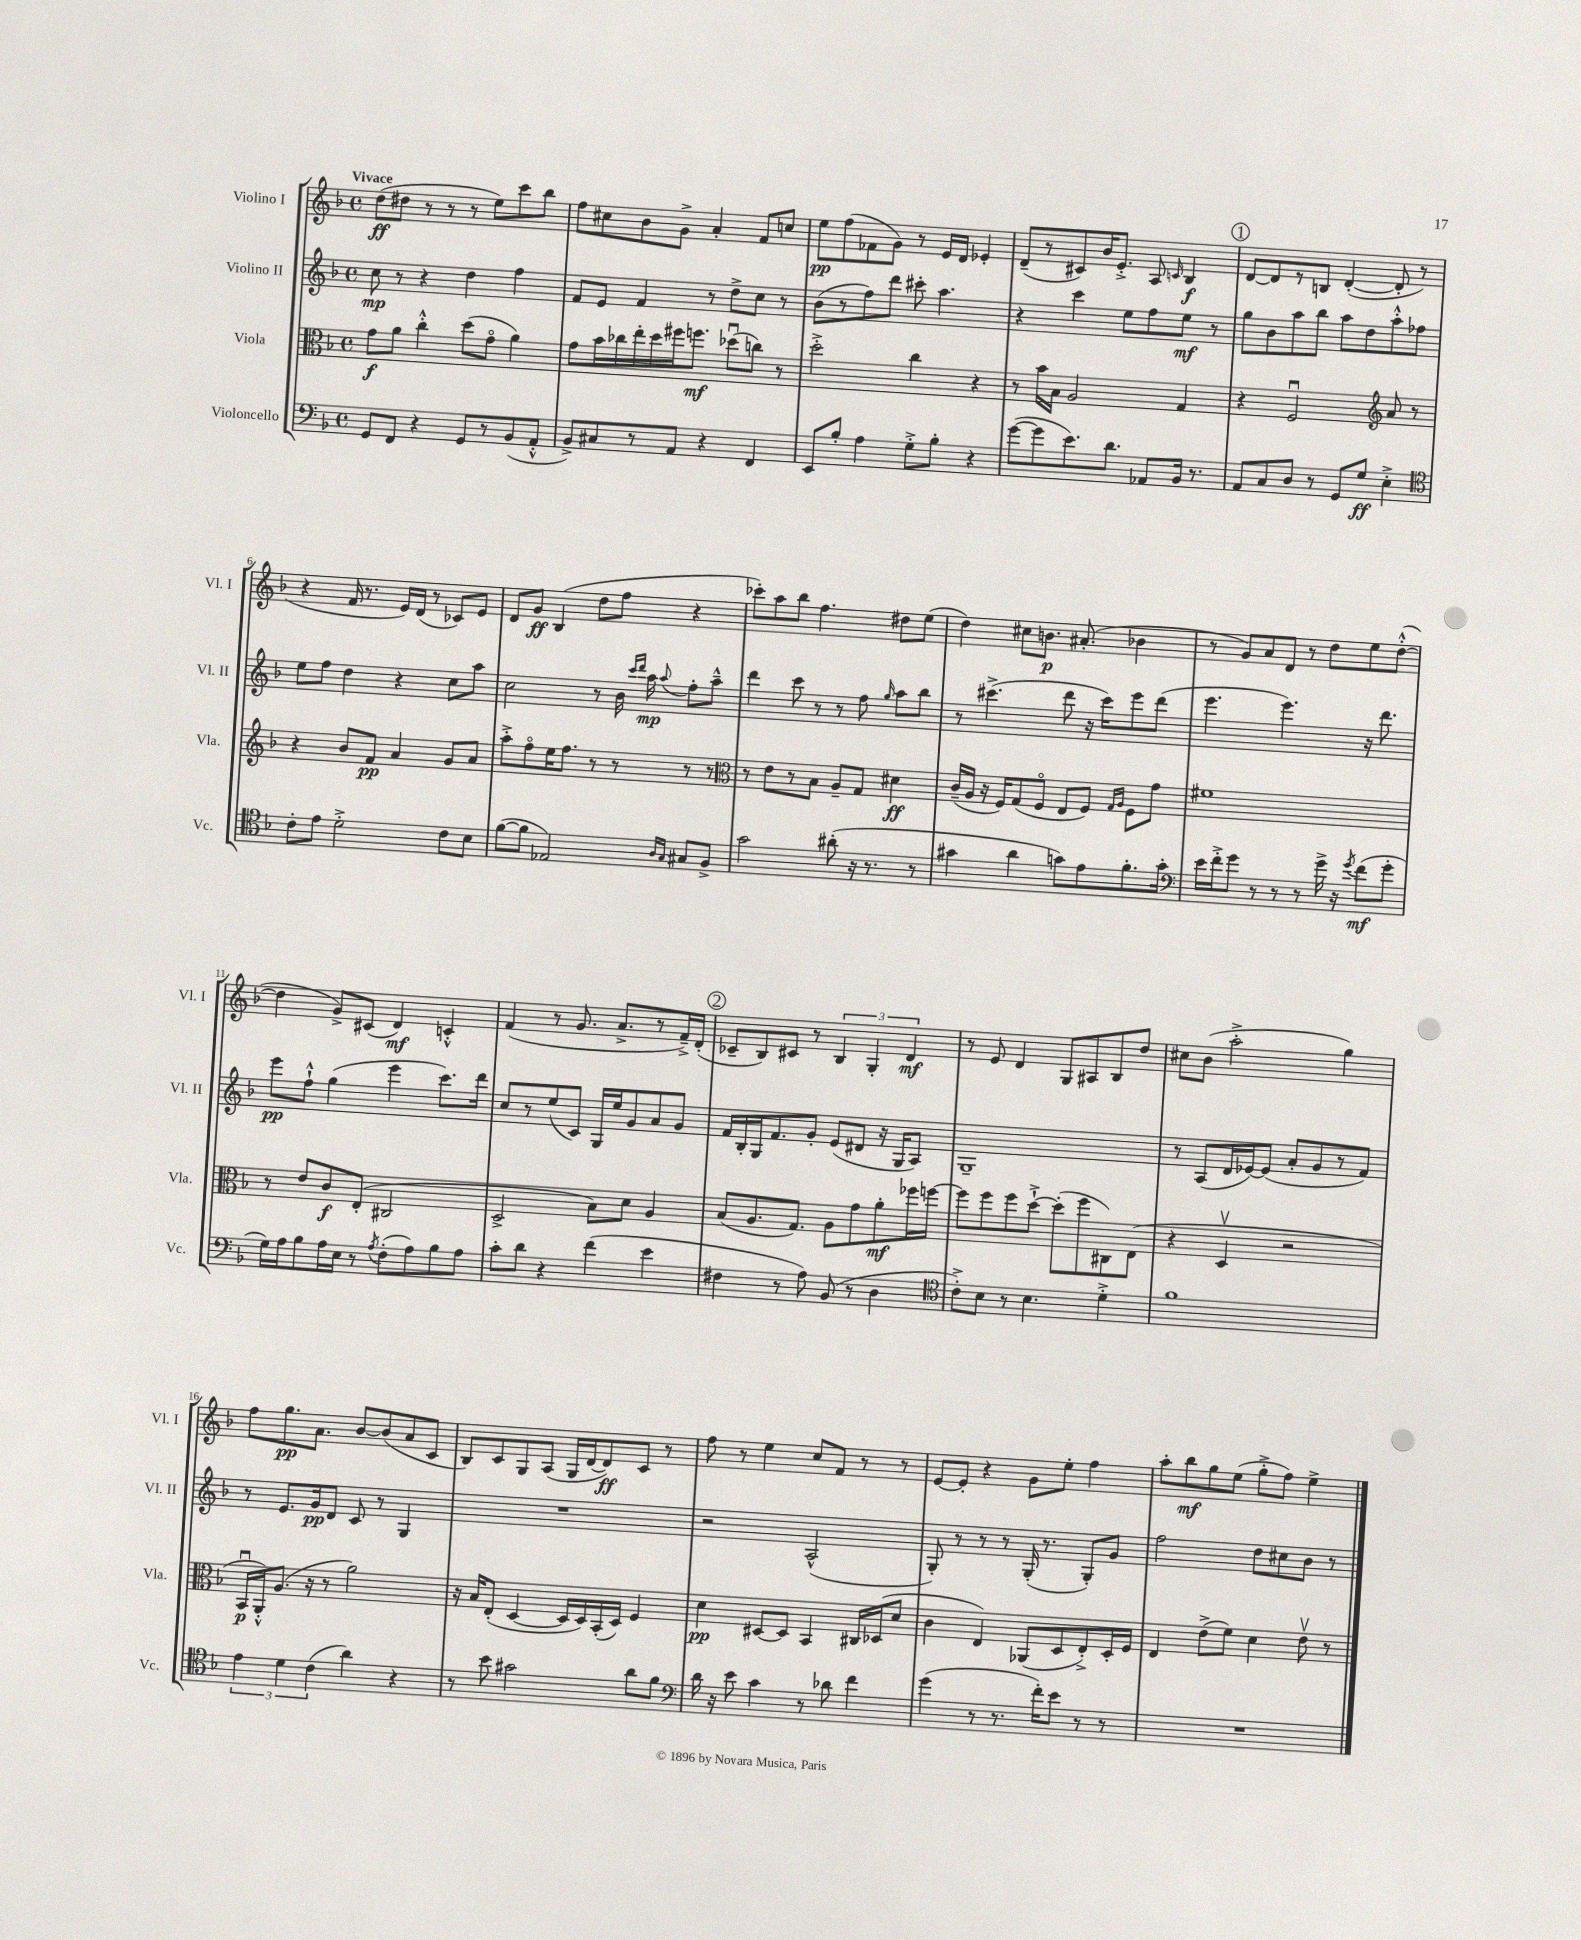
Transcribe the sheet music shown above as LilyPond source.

<<
\new StaffGroup <<
\new Staff = "s0" \with { instrumentName = "Violino I" shortInstrumentName = "Vl. I" } {
    \clef treble \key f \major \defaultTimeSignature \time 4/4 \tempo "Vivace"
    \autoBeamOff d''8[\ff( dis''8] r8 r8 r8 e''8[) c'''8 bes''8] |
    f''8[ cis''8 bes'8 g'8]-> a'4-. f'8[ c''8] |
    e''8[\pp f''8( fes'8 g'8]) r8 e'16[ d'16] ees'4-. |
    d'8[--( r8 cis'8) bes'16 e'8.]-.-> a8 \grace { c'16 } bes4\f |
    \mark \markup { \circle "1" } d'8[~ d'8 r8 b8] d'4~-.( d'8-. r8 |
    r4 f'16 r8. e'16[) d'16]( r8 ces'8[) e'8] |
    d'8[ g'8]\ff bes4( d''8[ f''8] r4 |
    ces'''8[-.) a''8 bes''8] f''4. dis''8[ e''8]( |
    d''4) cis''8[ b'8.]\p ais'8.-.( bes'4 |
    r8 g'8[) a'8 d'8] r8 d''8[ e''8 d''8]~-.-^( |
    d''4 g'8[->) cis'8]( d'4\mf) c'4-.-^ |
    f'4( r8 g'8. a'8.[-> r8 f'16--->) d'16]-.( |
    \mark \markup { \circle "2" } ces'8[-- bes8) cis'8] r8 \tuplet 3/2 { bes4 g4-. d'4\mf } |
    r8 e'8 d'4 g8[ ais8 bes8 d''8] |
    cis''8[ bes'8]( a''2-.-> g''4) |
    f''8[ g''8.\pp a'8.] bes'8[~ bes'8( a'8 c'8] |
    bes8[) c'8 g8 a8]( g16[ d'16~ d'8\ff) c'8] r8 |
    f''8 r8 e''4 c''8[ f'8] r8 r8 |
    e'8[~ e'8]-. r4 g'8[ e''8]-. f''4 |
    a''8[-. bes''8\mf g''8 e''8]( g''8[-.-> f''8]) e''4-> \bar "|." |
}
\new Staff = "s1" \with { instrumentName = "Violino II" shortInstrumentName = "Vl. II" } {
    \clef treble \key f \major \defaultTimeSignature \time 4/4
    \autoBeamOff c''8\mp r8 r4 d''4 f''4 |
    f'8[ e'8] f'4 r8 d''8[-> c''8] r8 |
    bes'8[( r8 f''8) d'''8] cis'''8-. a''4. |
    r4 c'''4 e''8[ f''8 e''8]\mf r8 |
    \mark \markup { \circle "1" } g''8[ bes'8 a''8 bes''8] a''8[ d''8 a''8-.-^ fes''8] |
    e''8[ f''8] d''4 r4 c''8[ a''8] |
    c''2 r8 bes'16 \grace { c'''16[ d'''16] } a''16\mp \appoggiatura { a''8 } f''8[-. a''8]---^ |
    d'''4 c'''8 r8 r8 f''8 \grace { g''16 } a''8[ bes''8] |
    r8 cis'''4.->( d'''8 r16 cis'''16[) e'''8 d'''8]( |
    e'''4. e'''4.) r16 d'''8. |
    e'''8[\pp f''8]-!-^ g''4( e'''4 c'''8.[) d'''16] |
    c''8[ r8 e''8( c'8]) g16[ e''16 g'8 a'8 g'8] |
    \mark \markup { \circle "2" } f'16[ bes16-. g16 f'8. g'8]-. e'8[( dis'8] r16 g16[ a8]) |
    g1-- |
    r8 a8[( d'16 ees'16~) ees'8]( a'8[-. g'8 r8 f'8]) |
    r8 e'8.[ g'16\pp d'8] c'8 r8 g4 |
    R1 |
    r2 a2-^( |
    g8-.) r8 r8 r8 g16-.( r8. g8[-.) g'8] |
    f''2 d''8[ cis''8 bes'8] r8 \bar "|." |
}
\new Staff = "s2" \with { instrumentName = "Viola" shortInstrumentName = "Vla." } {
    \clef alto \key f \major \defaultTimeSignature \time 4/4
    \autoBeamOff g'8[\f a'8] c''4-.-^ d''8[( g'8]\flageolet a'4) |
    g'8[ bes'16 ces''16 e''16-. d''16 fis''16 f''8.]\mf des''8[\downbow( c''8]) r8 |
    d''2-.-> c''4 r4 |
    r8 bes'16[ bes16] a2 g4 |
    \mark \markup { \circle "1" } r4 f2\downbow \clef treble a'8 r8 |
    r4 bes'8[ f'8]\pp a'4 g'8[ a'8] |
    a''8[-.-> f''8\flageolet e''16 f''8.] r8 r8 r8 r8 |
    \clef alto r8 e'8[ r8 bes8] a8[-- g8] dis'4\ff |
    c'16[--( a16] r16 f16[) g8( f8]\flageolet e8[ f8]) \grace { g16[ a16] } f8[ g'8] |
    fis'1 |
    r8 e'8[ c'8\f e8]-.( cis2 |
    d2-> bes8[) d'8] a4 |
    \mark \markup { \circle "2" } bes8[( a8. g8.]) a8[ g'8 a'8-.\mf fes''16 f''16]~ |
    f''8[ f''8 f''8 d''8]~-!-> d''8[-.( f''8 cis8) e8]( |
    r4 d4\upbow r2 |
    bes,16[\downbow\p a,16-.-^) a8.]( r16 r8 a'2) |
    r16 bes16[ e8]-.( d4~ d16[ d16) bes,16-.( d16]) f4 |
    d'4\pp dis8[~ dis8] bes,4 cis16[ des16( d'8] |
    c'4 e4) aes,8[( d8 e8-.->) d16-. f16] |
    e4 e'8[->( f'8]) d'4 e'8\upbow r8 \bar "|." |
}
\new Staff = "s3" \with { instrumentName = "Violoncello" shortInstrumentName = "Vc." } {
    \clef bass \key f \major \defaultTimeSignature \time 4/4
    \autoBeamOff g,8[ f,8] r4 g,8[ r8 bes,8( a,8]-.-^ |
    bes,8[->) cis8 r8 a,8] r4 f,4 |
    e,8[ bes8]-. a4 g8[-.-> bes8]-. r4 |
    g'8[~( g'8 e'8.) d'8.] aes,8[ bes,16] r8. |
    \mark \markup { \circle "1" } a,8[ c8 d8] r8 g,8[ g8]\ff e4-.-> |
    \clef tenor c'8[-. e'8] d'2-.-> c'8[ bes8] |
    f'8[~( f'8] ees2) \grace { a16[ g16] } gis8[ f8]-> |
    g'2 ais'8-.( r16 r8. r8 |
    gis'4 a'4 g'8[) e'8 f'8.-. g'16]-. |
    \clef bass e'16[ f'16-.-> g'8] r8 r8 r8 g'16-> r16 \acciaccatura { g'8 } f'8[\mf( g'8]-. |
    g16[) a16 bes8 a16 e16] r8 \acciaccatura { a8 } f8[-.( a8) bes8 a8] |
    c'8[-. d'8] r4 f'4( e'4 |
    \mark \markup { \circle "2" } fis4 r8 a8) bes,8( r8 d4 |
    \clef tenor c'8[-.->) bes8] r8 bes4. d'4-.-> |
    f'1 |
    \tuplet 3/2 { e'4 d'4 c'4( } a'4) r4 |
    r8 bes'8 gis'2 a'8[ f'8] |
    \clef bass d'16 r16 e'8 c'4 r8 des'8 f'4 |
    g'4( r8 r8. f'16[-.) e'8] r8 r8 |
    R1 \bar "|." |
}
>>
>>
